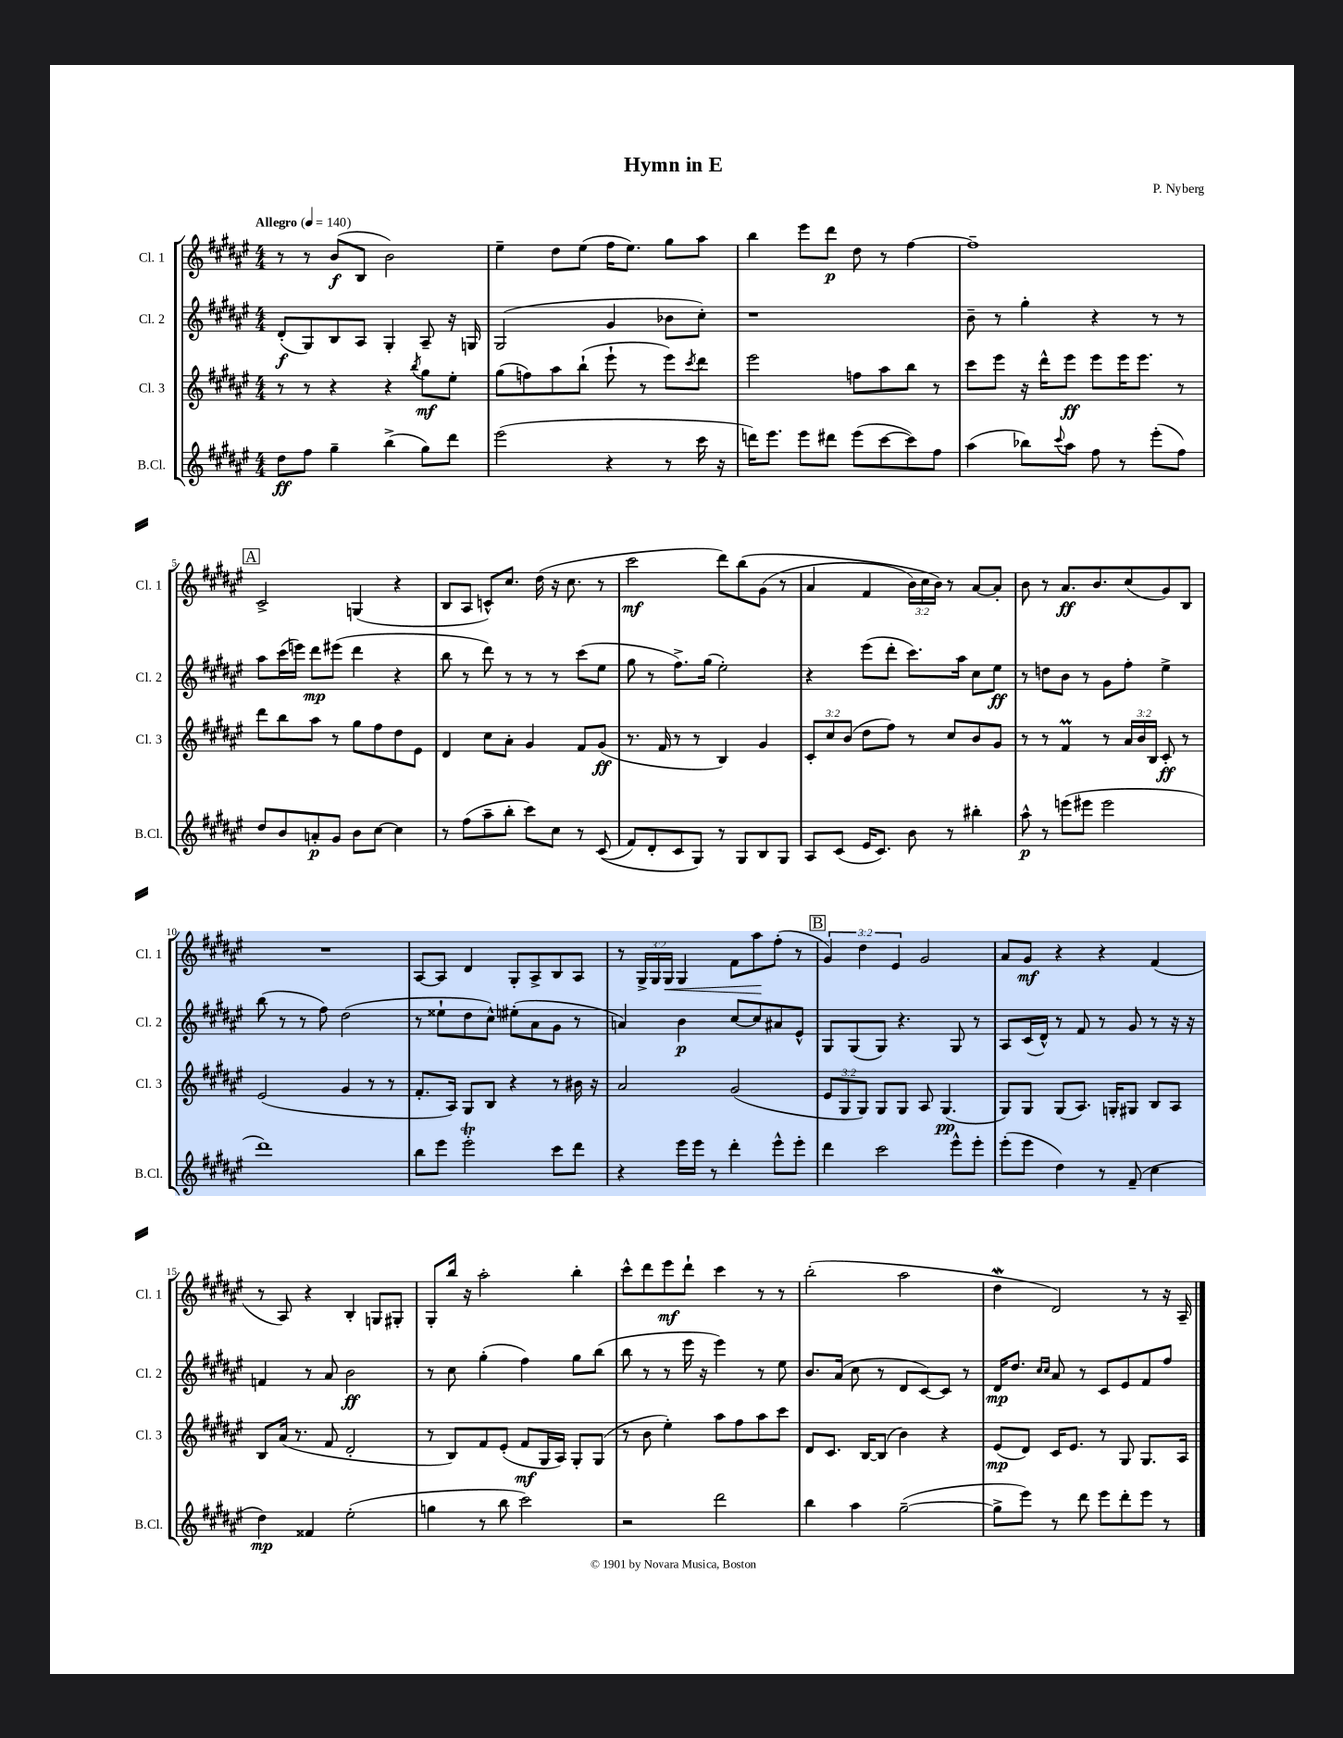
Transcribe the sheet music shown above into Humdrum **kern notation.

**kern	**dynam	**kern	**dynam	**kern	**dynam	**kern	**dynam
*part4	*part4	*part3	*part3	*part2	*part2	*part1	*part1
*staff4	*staff4	*staff3	*staff3	*staff2	*staff2	*staff1	*staff1
*I"B.Cl.	*	*I"Cl. 3	*	*I"Cl. 2	*	*I"Cl. 1	*
*I'B.Cl.	*	*I'Cl. 3	*	*I'Cl. 2	*	*I'Cl. 1	*
*clefG2	*	*clefG2	*	*clefG2	*	*clefG2	*
*k[f#c#g#d#a#e#]	*	*k[f#c#g#d#a#e#]	*	*k[f#c#g#d#a#e#]	*	*k[f#c#g#d#a#e#]	*
*M4/4	*	*M4/4	*	*M4/4	*	*M4/4	*
*MM140	*	*MM140	*	*MM140	*	*MM140	*
=1	=1	=1	=1	=1	=1	=1	=1
!	!	!	!	!	!	!LO:TX:a:B:t=Allegro	!
8dd#\L	ff	8r	.	(8d#'/L	f	8r	.
8ff#\J	.	8r	.	8G#/)	.	8r	.
4gg#~\	.	4r	.	8B/	.	(8b/L	f
.	.	.	.	8A#/J	.	8B/J	.
(4bb^\	.	4r	.	4G#'/	.	2b\)	.
.	.	8qbb/	.	.	.	.	.
8gg#\L)	.	8gg#\L	mf	8A#~/	.	.	.
8ddd#\J	.	8ee#'\J	.	16r	.	.	.
.	.	.	.	16Gn/	.	.	.
=2	=2	=2	=2	=2	=2	=2	=2
(2eee#\	.	(8gg#\L	.	(2G#/	.	4ee#~\	.
.	.	8ffn\)	.	.	.	.	.
.	.	8aa#\	.	.	.	8dd#\L	.
.	.	(8bb`\J	.	.	.	(8ee#\J	.
4r	.	8eee#`\	.	4g#/	.	16ff#\KL	.
.	.	.	.	.	.	8.ee#\J)	.
.	.	8r	.	.	.	.	.
8r	.	8eee#\L)	.	8b-X\L	.	8gg#\L	.
.	.	8qccc#/	.	.	.	.	.
16ccc#\	.	8ddd#\J	.	8cc#'\J)	.	8aa#\J	.
16r	.	.	.	.	.	.	.
=3	=3	=3	=3	=3	=3	=3	=3
16dddn\KL)	.	2eee#\	.	1r	.	4bb\	.
8.eee#\J	.	.	.	.	.	.	.
8eee#\L	.	.	.	.	.	8eee#\L	.
8ddd#X\J	.	.	.	.	.	8ddd#\J	p
(8eee#\L	.	8ffn\L	.	.	.	8dd#\	.
[8ccc#\	.	8aa#\	.	.	.	8r	.
8ccc#\])	.	8bb\J	.	.	.	[4ff#\	.
8ff#\J	.	8r	.	.	.	.	.
=4	=4	=4	=4	=4	=4	=4	=4
(4aa#\	.	8ccc#\L	.	8b~\	.	1ff#~]	.
.	.	8eee#\J	.	8r	.	.	.
8bb-X\L)	.	16r	.	4gg#'\	.	.	.
.	.	16ddd#^^\KL	.	.	.	.	.
8qqccc#/	.	.	.	.	.	.	.
8aa#\J	.	8eee#\J	ff	.	.	.	.
8ff#\	.	8eee#\L	.	4r	.	.	.
8r	.	16eee#\K	.	.	.	.	.
.	.	8.eee#\J	.	.	.	.	.
(8eee#'\L	.	.	.	8r	.	.	.
8ff#\J)	.	8r	.	8r	.	.	.
!!LO:LB:g=z
!!LO:REH:place=s1:t=A
=5	=5	=5	=5	=5	=5	=5	=5
8dd#/L	.	8ddd#\L	.	8aa#\L	.	2c#^/	.
8b/	.	8bb\	.	(16ccc#\L	.	.	.
.	.	.	.	16eeen\JJ)	.	.	.
8an'/	p	8aa#\J	.	8ddd#\L	mp	.	.
8g#/J	.	8r	.	(8eee#X\J	.	.	.
8b\L	.	8gg#\L	.	4ddd#\	.	(4Gn/	.
[8cc#\J	.	8ff#\	.	.	.	.	.
4cc#\]	.	8dd#\	.	4r	.	4r	.
.	.	8e#\J	.	.	.	.	.
=6	=6	=6	=6	=6	=6	=6	=6
8r	.	4d#/	.	8bb\	.	8B/L	.
(8ff#\L	.	.	.	8r	.	8A#/J	.
8aa#~\	.	8cc#\L	.	8ddd#\)	.	8cn^^/L)	.
8bb'\J	.	8a#'\J	.	8r	.	8.cc#/J	.
8ccc#\L)	.	4g#/	.	8r	.	.	.
.	.	.	.	.	.	(16dd#\	.
8cc#\J	.	.	.	8r	.	16r	.
.	.	.	.	.	.	8.cc#\	.
8r	.	8f#/L	.	(8ccc#\L	.	.	.
((8c#/	.	(8g#/J	ff	8ee#\J	.	8r	.
=7	=7	=7	=7	=7	=7	=7	=7
8f#/L)	.	8.r	.	8gg#\	.	2ccc#\	mf
8d#'/	.	.	.	8r	.	.	.
.	.	16f#/	.	.	.	.	.
8c#/	.	8r	.	8.ff#^\L)	.	.	.
8G#/J)	.	8r	.	.	.	.	.
.	.	.	.	(16gg#\Jk	.	.	.
8r	.	4B/)	.	2ee#'\)	.	8ddd#\L)	.
8G#/L	.	.	.	.	.	(8bb\	.
8B/	.	4g#/	.	.	.	(8g#\J	.
8G#/J	.	.	.	.	.	8r	.
=8	=8	=8	=8	=8	=8	=8	=8
8A#/L	.	12c#'/L	.	4r	.	4a#/	.
.	.	12cc#/	.	.	.	.	.
(8c#/J	.	.	.	.	.	.	.
.	.	(12b/J	.	.	.	.	.
16e#/KL	.	8dd#\L	.	(8eee#\L	.	4f#/	.
8.c#/J)	.	.	.	.	.	.	.
.	.	8ff#\J)	.	8ddd#'\J	.	.	.
8b\	.	8r	.	8.ccc#\L)	.	24b\LL)	.
.	.	.	.	.	.	24cc#\	.
.	.	.	.	.	.	24b\JJ)	.
8r	.	8cc#/L	.	.	.	8r	.
.	.	.	.	16aa#\Jk	.	.	.
4bb#X'\	.	8b/	.	8cc#\L	.	[8a#/L	.
.	.	8g#/J	.	8ee#\J	ff	8a#'/J]	.
=9	=9	=9	=9	=9	=9	=9	=9
8aa#^^\	p	8r	.	8r	.	8b\	.
8r	.	8r	.	8ddn\L	.	8r	.
(8eeen\L	.	4f#M/	.	8b\J	.	8.a#/L	ff
8eee#X\J	.	.	.	8r	.	.	.
.	.	.	.	.	.	8.b/	.
2eee#\	.	8r	.	8g#\L	.	.	.
.	.	24a#/LL	.	8ff#'\J	.	(8cc#/	.
.	.	24b/	.	.	.	.	.
.	.	24B/JJ	.	.	.	.	.
.	.	8c#'/	ff	4ee#^\	.	8g#/)	.
.	.	8r	.	.	.	8B/J	.
!!LO:LB:g=z
=10	=10	=10	=10	=10	=10	=10	=10
1ddd#)	.	(2e#/	.	(8bb\	.	1r	.
.	.	.	.	8r	.	.	.
.	.	.	.	8r	.	.	.
.	.	.	.	8ff#\)	.	.	.
.	.	4g#/	.	(2dd#\	.	.	.
.	.	8r	.	.	.	.	.
.	.	8r	.	.	.	.	.
=11	=11	=11	=11	=11	=11	=11	=11
8bb\L	.	8.f#'/L	.	8r	.	[8A#/L	.
8eee#\J	.	.	.	8ee##X`\L	.	8A#/J]	.
.	.	16A#/Jk)	.	.	.	.	.
2eee#t'\	.	8G#/L	.	8dd#\	.	4d#/	.
.	.	8B/J	.	8cc#^^\J)	.	.	.
.	.	4r	.	(8ee#X'\L	.	8G#'/L	.
.	.	.	.	8a#\	.	8A#^/	.
8ccc#\L	.	8r	.	8g#\J	.	8B/	.
8ddd#\J	.	16b#X\	.	8r	.	8A#/J	.
.	.	16r	.	.	.	.	.
=12	=12	=12	=12	=12	=12	=12	=12
4r	.	2a#/	.	4an/)	.	8r	.
.	.	.	.	.	.	24G#^/LL	.
.	.	.	.	.	.	24G#/	.
!	!	!	!	!	!	!	!LO:HP:b
.	.	.	.	.	.	24G#/JJ	<
16eee#\LL	.	.	.	4b\	p	4G#/	.
16eee#\JJ	.	.	.	.	.	.	.
8r	.	.	.	.	.	.	.
4ddd#'\	.	(2g#/	.	[8cc#/L	.	8f#\L	.
.	.	.	.	8cc#/]	.	8aa#\	.
8eee#^^\L	.	.	.	8a#X/	.	(8ff#'\J	[
8eee#'\J	.	.	.	8e#^^/J	.	8r	.
!!LO:REH:place=s1:t=B
=13	=13	=13	=13	=13	=13	=13	=13
4ddd#\	.	12e#/L	.	8G#/L	.	6g#/)	.
.	.	12G#/	.	.	.	.	.
.	.	.	.	(8G#/	.	.	.
.	.	12G#/J)	.	.	.	6dd#\	.
2ccc#\	.	8G#/L	.	8G#/J)	.	.	.
.	.	.	.	.	.	6e#/	.
.	.	8G#/J	.	4.r	.	.	.
.	.	8A#/	.	.	.	2g#/	.
.	.	(4.G#/	pp	.	.	.	.
8eee#^^\L	.	.	.	8G#/	.	.	.
8eee#'\J	.	.	.	8r	.	.	.
=14	=14	=14	=14	=14	=14	=14	=14
(8eee#'\L	.	8G#/L)	.	8A#/L	.	8a#/L	.
8eee#\J	.	8G#/J	.	(16c#/L	.	8g#/J	mf
.	.	.	.	16d#^^/JJ)	.	.	.
4dd#\)	.	(8G#/L	.	8r	.	4r	.
.	.	8.A#/J)	.	8f#/	.	.	.
8r	.	.	.	8r	.	4r	.
.	.	16Gn'/KL	.	.	.	.	.
(8f#~/	.	8G#X/J	.	8g#/	.	.	.
4cc#\	.	8B/L	.	8r	.	(4f#/	.
.	.	8A#/J	.	16r	.	.	.
.	.	.	.	16r	.	.	.
!!LO:LB:g=z
=15	=15	=15	=15	=15	=15	=15	=15
4dd#\)	mp	8B/L	.	4fn/	.	8r	.
.	.	(16a#/Jk	.	.	.	8A#/)	.
.	.	8.r	.	.	.	.	.
4f##X/	.	.	.	8r	.	4r	.
.	.	8f#/	.	8a#/	.	.	.
(2ee#'\	.	2d#'/	.	2b\	ff	4B'/	.
.	.	.	.	.	.	8Gn/L	.
.	.	.	.	.	.	8G#X'/J	.
=16	=16	=16	=16	=16	=16	=16	=16
4ggn\	.	8r	.	8r	.	8G#'/L	.
.	.	8B/L)	.	8cc#\	.	16bb/Jk	.
.	.	.	.	.	.	16r	.
8r	.	8f#/	.	(4gg#'\	.	2aa#'\	.
8bb\	.	(8e#'/J	.	.	.	.	.
2ccc#\)	.	8f#/L	mf	4ff#\)	.	.	.
.	.	16G#/L	.	.	.	.	.
.	.	16A#/JJ)	.	.	.	.	.
.	.	8G#'/L	.	8gg#\L	.	4bb'\	.
.	.	(8G#/J	.	(8bb\J	.	.	.
=17	=17	=17	=17	=17	=17	=17	=17
2r	.	8r	.	8bb\	.	8ccc#^^\L	.
.	.	8b\	.	8r	.	8ddd#\	.
.	.	4ee#'\)	.	8r	.	8eee#\	mf
.	.	.	.	16eee#\	.	8ddd#`\J	.
.	.	.	.	16r	.	.	.
2ddd#\	.	8aa#\L	.	4eee#\)	.	4ccc#\	.
.	.	8ff#\	.	.	.	.	.
.	.	8aa#\	.	8r	.	8r	.
.	.	8ccc#\J	.	8ee#\	.	8r	.
=18	=18	=18	=18	=18	=18	=18	=18
4bb\	.	8d#/L	.	8.b/L	.	(2bb'\	.
.	.	8.c#/J	.	.	.	.	.
.	.	.	.	(16a#/Jk	.	.	.
4aa#\	.	.	.	8cc#\	.	.	.
.	.	[16B/KL	.	.	.	.	.
.	.	(8B/J]	.	8r	.	.	.
([2gg#~\	.	4b\)	.	8d#/L	.	2aa#\	.
.	.	.	.	[8c#/)	.	.	.
.	.	4r	.	8c#/J]	.	.	.
.	.	.	.	8r	.	.	.
=19	=19	=19	=19	=19	=19	=19	=19
8gg#^\L]	.	(8e#/L	mp	16d#/KL	mp	4dd#W\	.
.	.	.	.	8.dd#/J	.	.	.
8eee#\J)	.	8d#/J)	.	.	.	.	.
.	.	.	.	16qqcc#/LL	.	.	.
.	.	.	.	16qqcc#/JJ	.	.	.
8r	.	16c#/KL	.	8a#/	.	2d#/)	.
.	.	8.e#/J	.	.	.	.	.
8ddd#\	.	.	.	8r	.	.	.
8eee#\L	.	8r	.	8c#/L	.	.	.
8ddd#'\	.	8G#/	.	8e#/	.	.	.
8eee#\J	.	8.G#/L	.	8f#/	.	8r	.
8r	.	.	.	8ff#/J	.	16r	.
.	.	16A#/Jk	.	.	.	16A#~/	.
==	==	==	==	==	==	==	==
*-	*-	*-	*-	*-	*-	*-	*-
